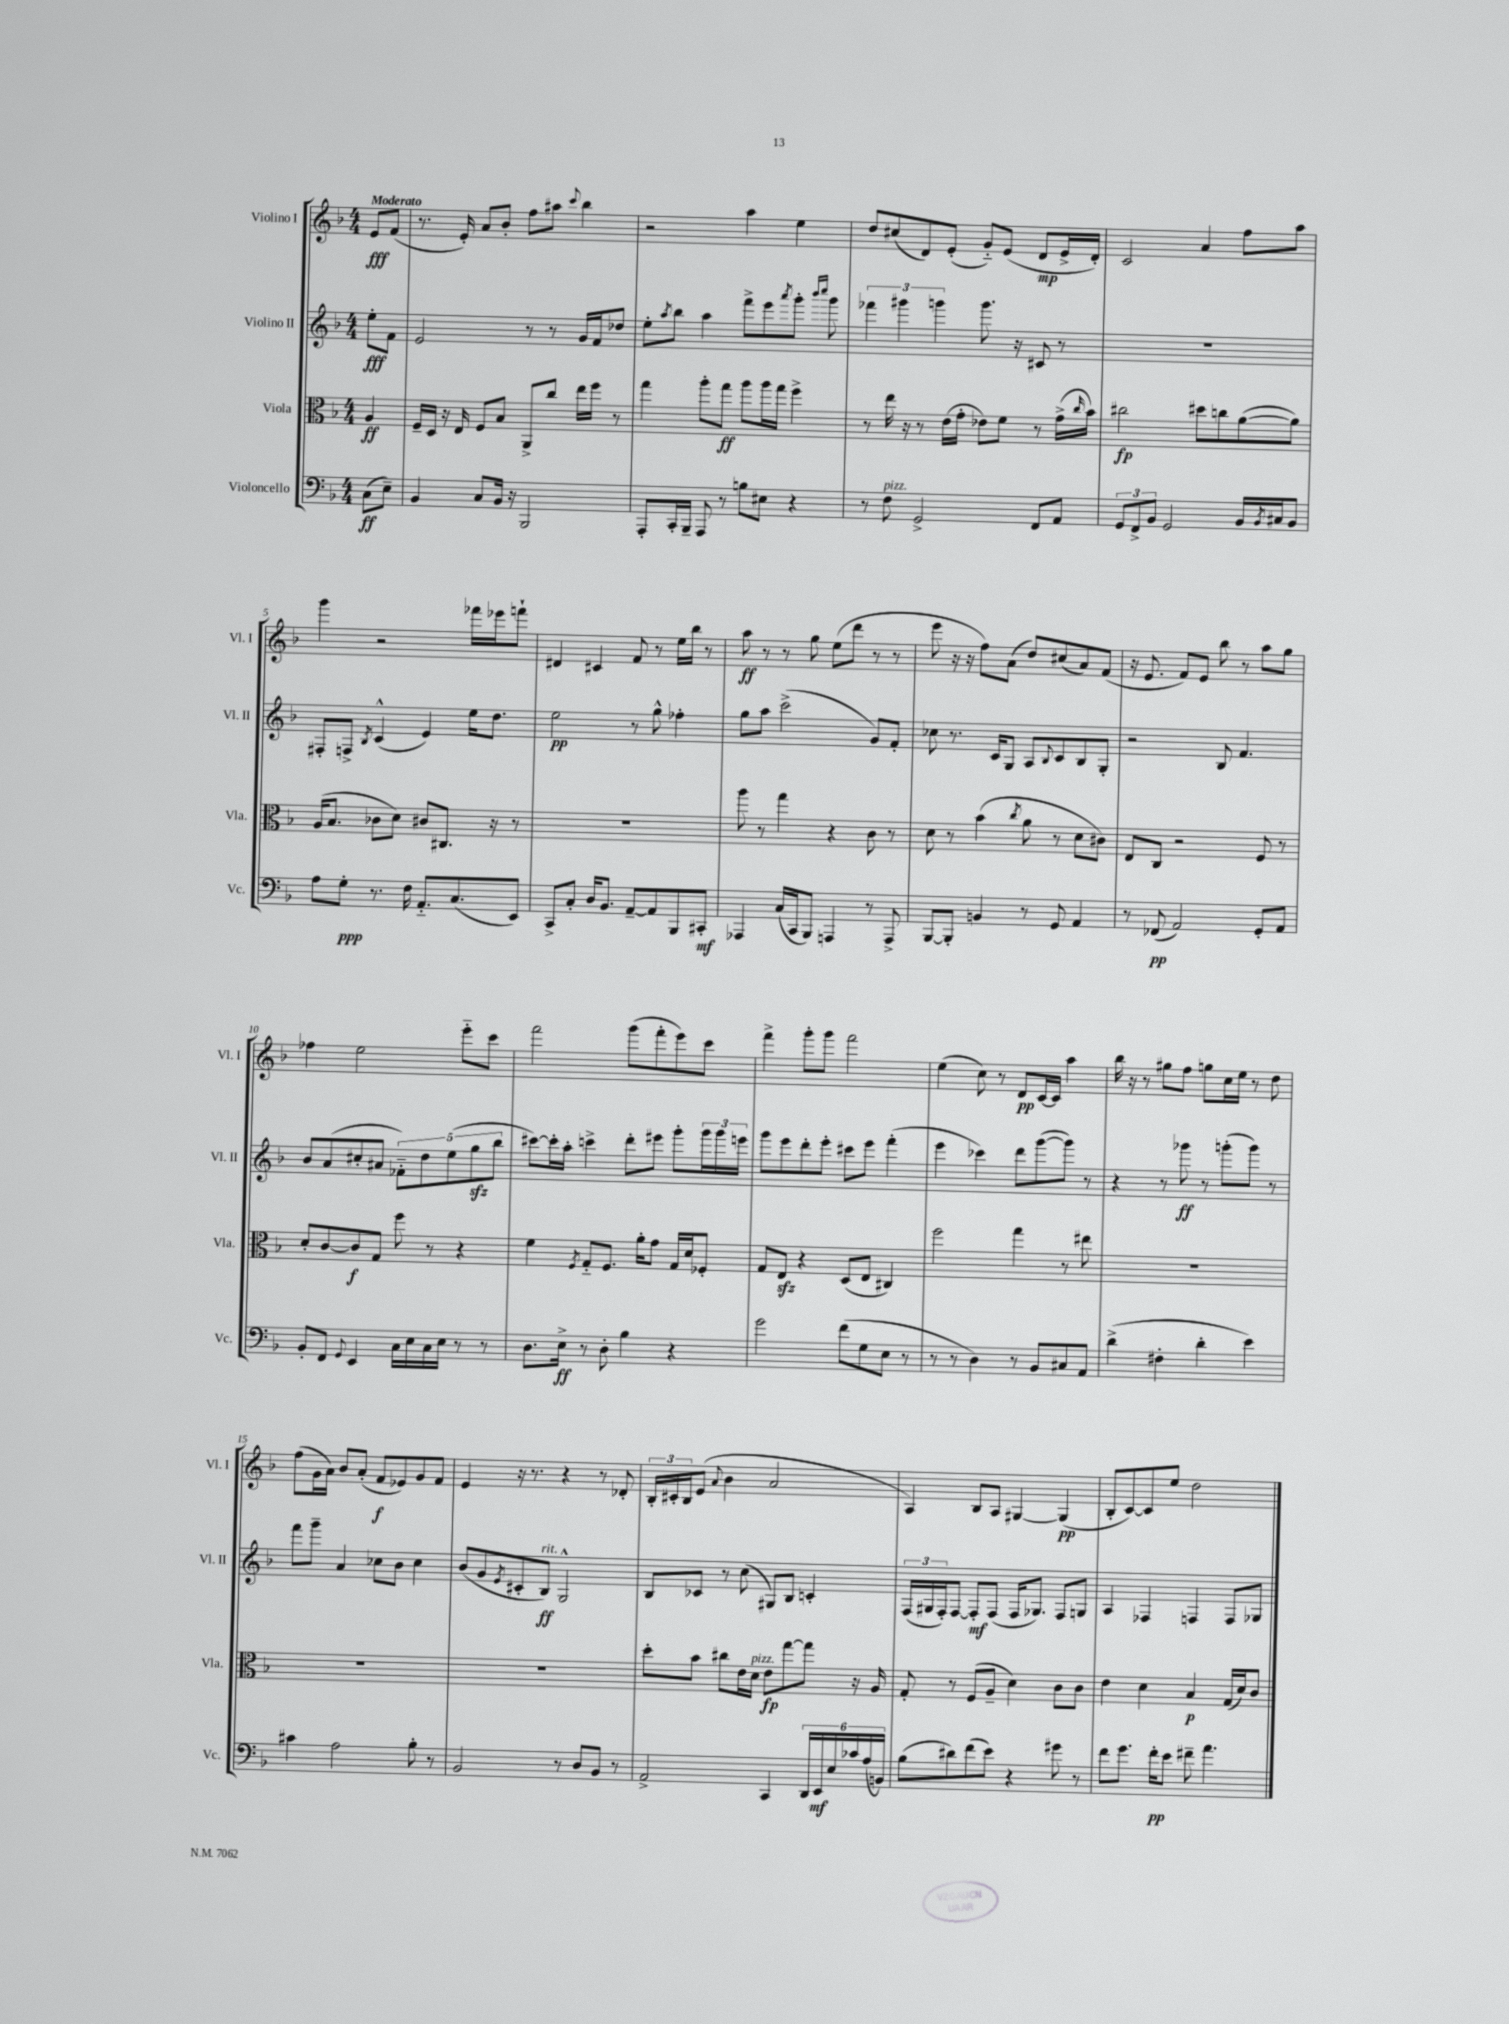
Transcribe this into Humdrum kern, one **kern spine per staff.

**kern	**dynam	**kern	**dynam	**kern	**dynam	**kern	**dynam
*part4	*part4	*part3	*part3	*part2	*part2	*part1	*part1
*staff4	*staff4	*staff3	*staff3	*staff2	*staff2	*staff1	*staff1
*I"Violoncello	*	*I"Viola	*	*I"Violino II	*	*I"Violino I	*
*I'Vc.	*	*I'Vla.	*	*I'Vl. II	*	*I'Vl. I	*
*clefF4	*	*clefC3	*	*clefG2	*	*clefG2	*
*k[b-]	*	*k[b-]	*	*k[b-]	*	*k[b-]	*
*M4/4	*	*M4/4	*	*M4/4	*	*M4/4	*
=	=	=	=	=	=	=	=
!	!	!	!	!	!	!LO:TX:a:B:t=Moderato	!
(8C\L	ff	4A/	ff	8ee'\L	fff	8e/L	fff
8E~\J)	.	.	.	8f\J	.	(8f/J	.
=1	=1	=1	=1	=1	=1	=1	=1
4BB-/	.	16F~/LL	.	2e/	.	8.r	.
.	.	16D/JJ	.	.	.	.	.
.	.	16r	.	.	.	.	.
.	.	16E/	.	.	.	16e'/)	.
8C/L	.	8F/L	.	.	.	8a/L	.
16BB-/Jk	.	8B-/J	.	.	.	8b-'/J	.
16r	.	.	.	.	.	.	.
2BBB-/	.	8AA^/L	.	8r	.	8ff\L	.
.	.	8cc/J	.	8r	.	8aa#X\J	.
.	.	.	.	.	.	8qqccc/	.
.	.	16ee\LL	.	16g/LL	.	4bb-\	.
.	.	16ff\JJ	.	16f/J	.	.	.
.	.	8r	.	8dd-X/J	.	.	.
=2	=2	=2	=2	=2	=2	=2	=2
8AAA'/L	.	4gg\	.	8ee'\L	.	2r	.
.	.	.	.	8qaa/	.	.	.
16CC'/L	.	.	.	8bb-\J	.	.	.
16BBB-~/JJ	.	.	.	.	.	.	.
8AAA/	.	8aa'\L	.	4aa\	.	.	.
8r	.	8gg\J	ff	.	.	.	.
8Bn\L	.	8aa\L	.	8fff^\L	.	4aa\	.
8E#X\J	.	16aa\L	.	8eee\	.	.	.
.	.	16gg\JJ	.	.	.	.	.
.	.	.	.	8qaaa/	.	.	.
4r	.	4ff^\	.	8ggg'\J	.	4ee\	.
.	.	.	.	16qqbbb-/LL	.	.	.
.	.	.	.	16qqcccc/JJ	.	.	.
.	.	.	.	8ggg\	.	.	.
=3	=3	=3	=3	=3	=3	=3	=3
8r	.	8r	.	6fff-X\	.	8dd/L	.
!LO:TX:a:i:t=pizz.	!	!	!	!	!	!	!
8F\	.	16ee\	.	.	.	(8cc#X/	.
.	.	.	.	6ggg#X\	.	.	.
.	.	16r	.	.	.	.	.
2GG^/	.	8r	.	.	.	8d/)	.
.	.	.	.	6gggn\	.	.	.
.	.	(16e\LL	.	.	.	(8e'/J	.
.	.	16g'\JJ	.	.	.	.	.
.	.	8e-X\L)	.	8.ggg\	.	8g/L)	.
.	.	8f\J	.	.	.	(8e/J	.
.	.	.	.	16r	.	.	.
8FF/L	.	8r	.	8c#X/	.	8d/L	mp
8AA/J	.	(16g^\LL	.	8r	.	16e^/L	.
.	.	16qqcc/	.	.	.	.	.
.	.	16b-\JJ)	.	.	.	16d'/JJ)	.
=4	=4	=4	=4	=4	=4	=4	=4
12GG/L	.	2cc#X\	fp	1r	.	2c/	.
12FF^/	.	.	.	.	.	.	.
12BB-/J	.	.	.	.	.	.	.
2GG/	.	.	.	.	.	.	.
.	.	8dd#X\L	.	.	.	4a/	.
.	.	8ccn\	.	.	.	.	.
16BB-/LL	.	([8a\	.	.	.	8ff\L	.
8qBB-/	.	.	.	.	.	.	.
16C#X/J	.	.	.	.	.	.	.
8BB-/J	.	8a\J])	.	.	.	8aa\J	.
!!LO:LB:g=z
=5	=5	=5	=5	=5	=5	=5	=5
8A\L	.	(16A/KL	.	8F#X'/L	.	4ggg\	.
.	.	8.B-/J	.	.	.	.	.
8G'\J	ppp	.	.	8Fn^/J	.	.	.
.	.	.	.	8qB-/	.	.	.
8.r	.	8c-X\L	.	(4c^^/	.	2r	.
.	.	8d\J)	.	.	.	.	.
16F\	.	.	.	.	.	.	.
8.AA/L	.	8c#X/L	.	4e/)	.	.	.
.	.	8.C#X/J	.	.	.	.	.
(8.C/	.	.	.	.	.	.	.
.	.	.	.	16ee\KL	.	16fff-X\LL	.
.	.	16r	.	8.dd\J	.	16eee-X\J	.
8EE/J)	.	8r	.	.	.	8fffn`\J	.
=6	=6	=6	=6	=6	=6	=6	=6
8CC^/L	.	1r	.	2ee\	pp	4d#X/	.
8C'/J	.	.	.	.	.	.	.
16D/KL	.	.	.	.	.	4c#X/	.
8.BB-/J	.	.	.	.	.	.	.
[8AA~/L	.	.	.	8r	.	8f/	.
8AA/]	.	.	.	8gg^^\	.	8r	.
8BBB-/	.	.	.	4ff-X'\	.	16ee\LL	.
.	.	.	.	.	.	16bb-\JJ	.
8CC#X'/J	mf	.	.	.	.	8r	.
=7	=7	=7	=7	=7	=7	=7	=7
4AAA-X/	.	8aa\	.	8gg\L	.	8aa\	ff
.	.	8r	.	8aa\J	.	8r	.
(16C/LL	.	4gg\	.	(2ccc^\	.	8r	.
16CC/J	.	.	.	.	.	.	.
8BBB-/J)	.	.	.	.	.	8gg\	.
4AAAn/	.	4r	.	.	.	(8ee\L	.
.	.	.	.	.	.	8ddd\J	.
8r	.	8c\	.	8g/L)	.	8r	.
8AAA^/	.	8r	.	8f'/J	.	8r	.
=8	=8	=8	=8	=8	=8	=8	=8
[8BBB-/L	.	8d\	.	8cc-X\	.	8eee\	.
8BBB-'/J]	.	8r	.	8.r	.	16r	.
.	.	.	.	.	.	16r	.
4BBn/	.	(4b-\	.	.	.	8ff\L)	.
.	.	.	.	16c/KL	.	.	.
.	.	.	.	8G/J	.	(8a\J	.
.	.	8qcc/	.	.	.	.	.
8r	.	8a\	.	8A/L	.	8dd/L)	.
.	.	.	.	8qqB-/	.	.	.
8GG/	.	8r	.	8c/	.	(8cc#X/	.
4AA/	.	8d\L	.	8B-/	.	8a/)	.
.	.	8c#X\J)	.	8G'/J	.	(8f/J	.
=9	=9	=9	=9	=9	=9	=9	=9
8r	.	8E/L	.	2r	.	16r	.
.	.	.	.	.	.	8.e/	.
(8FF-X/	pp	8C/J	.	.	.	.	.
2AA/)	.	2r	.	.	.	8f/L)	.
.	.	.	.	.	.	8e/J	.
.	.	.	.	8B-/	.	8bb-\	.
.	.	.	.	4.f/	.	8r	.
8GG'/L	.	8F/	.	.	.	8aa\L	.
8AA/J	.	8r	.	.	.	8gg\J	.
!!LO:LB:g=z
=10	=10	=10	=10	=10	=10	=10	=10
8BB-'/L	.	8d'/L	.	8b-/L	.	4ff-X\	.
8FF/J	.	[8c/	.	(8a/	.	.	.
8qqGG/	.	.	.	.	.	.	.
4EE/	.	8c/]	f	8cc#X'/	.	2ee\	.
.	.	8G/J	.	8a#X/J	.	.	.
16C\LL	.	8ff\	.	10f-X\L)	.	.	.
16E\	.	.	.	.	.	.	.
.	.	.	.	10dd\	.	.	.
16C\	.	8r	.	.	.	.	.
16E\JJ	.	.	.	.	.	.	.
.	.	.	.	(10ee\	.	.	.
8r	.	4r	.	.	.	8eee\L	.
.	.	.	.	10ggzz\	.	.	.
8r	.	.	.	.	.	8ccc\J	.
.	.	.	.	10bb-\J	.	.	.
=11	=11	=11	=11	=11	=11	=11	=11
8.D\L	.	4f\	.	[8ccc#X\L)	.	2fff\	.
.	.	.	.	16ccc#'\L]	.	.	.
16E^\Jk	ff	.	.	16aa'\JJ	.	.	.
.	.	8qF/	.	.	.	.	.
8r	.	8G/L	.	4cccn^\	.	.	.
8D'\	.	8.F/J	.	.	.	.	.
4B-\	.	.	.	8ddd'\L	.	(8ggg\L	.
.	.	16a'\KL	.	.	.	.	.
.	.	8g\J	.	8eee#X\J	.	8fff'\	.
4r	.	16G/LL	.	8ggg'\L	.	8eee\)	.
.	.	16d/J	.	.	.	.	.
.	.	8F-X'/J	.	24ggg\L	.	8ccc\J	.
.	.	.	.	24ggg\	.	.	.
.	.	.	.	24eeen\JJ	.	.	.
=12	=12	=12	=12	=12	=12	=12	=12
2g\	.	8G/L	.	8ggg\L	.	4fff^\	.
.	.	8Ezz/J	.	8eee\	.	.	.
.	.	4r	.	8ddd'\	.	8ggg'\L	.
.	.	.	.	8eee'\J	.	8ggg\J	.
(8f\L	.	(8D/L	.	8ccc#X\L	.	2fff\	.
8G\	.	8E/J	.	8eee\J	.	.	.
8E\J	.	4C#X/)	.	(4fff'\	.	.	.
8r	.	.	.	.	.	.	.
=13	=13	=13	=13	=13	=13	=13	=13
8r	.	2ff\	.	4eee\	.	(4ee\	.
8r	.	.	.	.	.	.	.
4D\)	.	.	.	4ccc-X\)	.	8cc\)	.
.	.	.	.	.	.	8r	.
8r	.	4gg\	.	8ddd\L	.	8d/L	pp
8BB-/L	.	.	.	([8ggg\	.	[16c/L	.
.	.	.	.	.	.	16c/JJ]	.
8C#X/	.	8r	.	8ggg\J])	.	4aa\	.
8AA/J	.	8ee#X\	.	8r	.	.	.
=14	=14	=14	=14	=14	=14	=14	=14
(4d^\	.	1r	.	4r	.	16bb-\	.
.	.	.	.	.	.	16r	.
.	.	.	.	.	.	8r	.
4F#X'\	.	.	.	8r	.	8gg#X\L	.
.	.	.	.	8ggg-X\	ff	8ff\J	.
4d'\	.	.	.	8r	.	8ggn\L	.
.	.	.	.	(8gggn'\L	.	16cc\L	.
.	.	.	.	.	.	16ee\JJ	.
4e\)	.	.	.	8ggg\J)	.	8r	.
.	.	.	.	8r	.	8dd\	.
!!LO:LB:g=z
=15	=15	=15	=15	=15	=15	=15	=15
4c#X\	.	1r	.	8fff\L	.	(8ff\L	.
.	.	.	.	8ggg~\J	.	16g\L	.
.	.	.	.	.	.	16a\JJ)	.
2A\	.	.	.	4a/	.	8b-/L	.
.	.	.	.	.	.	(8a'/J	.
.	.	.	.	8cc-X\L	.	8f/L	f
.	.	.	.	8b-\J	.	8e-X/)	.
8B-'\	.	.	.	4cc-\	.	8g/	.
8r	.	.	.	.	.	8f/J	.
=16	=16	=16	=16	=16	=16	=16	=16
2BB-/	.	1r	.	(8b-/L	.	4e/	.
.	.	.	.	8g/	.	.	.
.	.	.	.	8qe/	.	.	.
.	.	.	.	8c#X'/	.	16r	.
.	.	.	.	.	.	8.r	.
!	!	!	!	!LO:TX:a:i:t=rit.	!	!	!
.	.	.	.	8B-/J)	ff	.	.
8r	.	.	.	2G^^/	.	4r	.
8D/L	.	.	.	.	.	.	.
8BB-/J	.	.	.	.	.	8r	.
8r	.	.	.	.	.	8d-X'/	.
=17	=17	=17	=17	=17	=17	=17	=17
2AA^/	.	8dd'\L	.	8B-/L	.	24B-'/LL	.
.	.	.	.	.	.	24c#X'/	.
.	.	.	.	.	.	24B-/J	.
.	.	8b-\J	.	8c-X/J	.	(8e/J	.
.	.	.	.	.	.	8qqa/	.
.	.	8cc#X\L	.	8r	.	4b-\	.
.	.	16e\L	.	(8cc\	.	.	.
!	!	!LO:TX:a:i:t=pizz.	!	!	!	!	!
.	.	16d\JJ	.	.	.	.	.
4CC/	.	8e\L	fp	8G#X/L)	.	2a/	.
.	.	[8gg\	.	8B-/J	.	.	.
24DD/LL	.	8gg\J]	.	4cn'/	.	.	.
24EE/	mf	.	.	.	.	.	.
24E/	.	.	.	.	.	.	.
24c-X/	.	16r	.	.	.	.	.
(24A/	.	.	.	.	.	.	.
.	.	16A/	.	.	.	.	.
24BBn/JJ)	.	.	.	.	.	.	.
=18	=18	=18	=18	=18	=18	=18	=18
(8B-\L	.	8G'/	.	(24F/LL	.	4A/)	.
.	.	.	.	24G#X/	.	.	.
.	.	.	.	24F'/J)	.	.	.
8d#X\)	.	8r	.	[8F/J	.	.	.
(8f\	.	(8F/L	.	8F'/L]	mf	8B-/L	.
8e\J)	.	8A~/J	.	(8F/J	.	8A/J	.
4r	.	4d\)	.	16F/KL	.	[4G#X/	.
.	.	.	.	8.G-X/J)	.	.	.
8g#X\	.	8c\L	.	8F/L	.	(4G#/]	pp
8r	.	8c\J	.	8Gn/J	.	.	.
=19	=19	=19	=19	=19	=19	=19	=19
8f\L	.	4e\	.	4A/	.	8B-'/L	.
8.g\J	.	.	.	.	.	[8c/)	.
.	.	4d\	.	4F-X/	.	8c/]	.
16f'\KL	pp	.	.	.	.	.	.
8e\J	.	.	.	.	.	8ee/J	.
8f#X~\	.	4B-/	p	4Fn/	.	2dd\	.
4.a\	.	.	.	.	.	.	.
.	.	(16G/LL	.	8F/L	.	.	.
.	.	16d/J)	.	.	.	.	.
.	.	8c/J	.	8G-X/J	.	.	.
==	==	==	==	==	==	==	==
*-	*-	*-	*-	*-	*-	*-	*-
